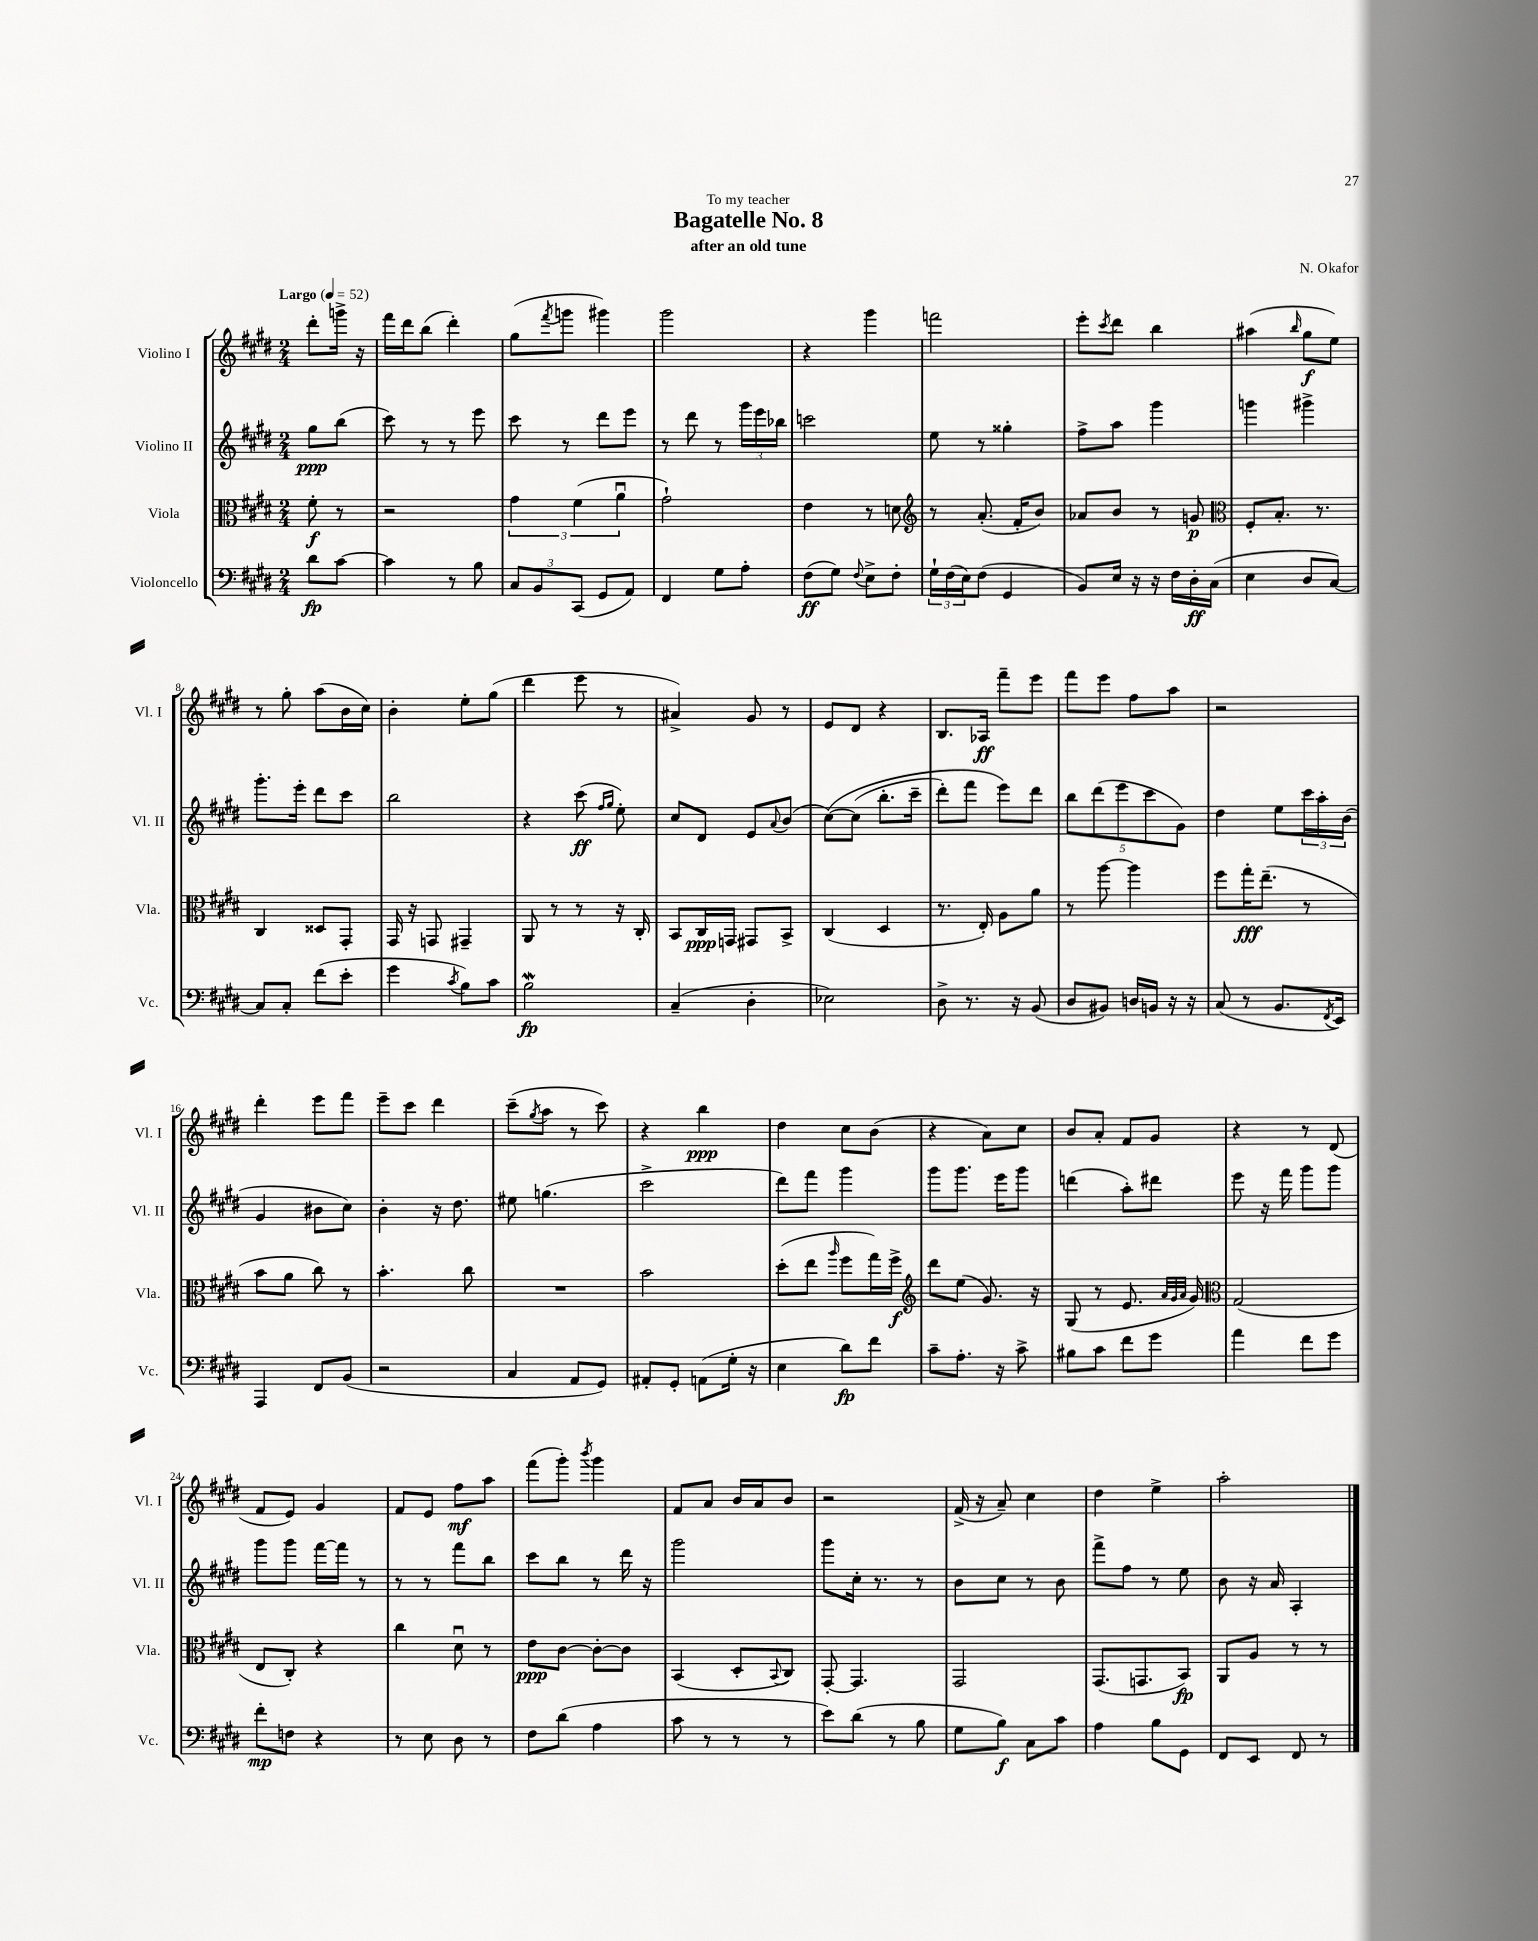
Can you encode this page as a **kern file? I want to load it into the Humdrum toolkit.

**kern	**kern	**kern	**kern
*staff4	*staff3	*staff2	*staff1
*clefF4	*clefC3	*clefG2	*clefG2
*k[f#c#g#d#]	*k[f#c#g#d#]	*k[f#c#g#d#]	*k[f#c#g#d#]
*M2/4	*M2/4	*M2/4	*M2/4
*MM52	*MM52	*MM52	*MM52
8d#\L	8f#'\	8gg#\L	8ddd#'\L
[8c#\J	8r	(8bb\J	16ggg^\Jk
.	.	.	16r
=	=	=	=
4c#\]	2r	8ccc#\)	16fff#\LL
.	.	.	16ddd#\J
.	.	8r	(8bb\J
8r	.	8r	4ddd#'\)
8B\	.	8eee\	.
=	=	=	=
12C#/L	6g#\	8ccc#\	(8gg#\L
12BB/	.	.	.
.	.	.	8qfff#/
.	.	8r	8ggg\J
(12CC#/J	(6f#\	.	.
8GG#/L	.	8ddd#\L	4ggg#\)
.	6au\	.	.
8AA/J)	.	8eee\J	.
=	=	=	=
4FF#/	2g#`\)	8r	2ggg#\
.	.	8ddd#\	.
8G#\L	.	8r	.
8A'\J	.	24ggg#\LL	.
.	.	24eee\	.
.	.	24bb-\JJ	.
=	=	=	=
(8F#\L	4e\	2ccc\	4r
8G#\J)	.	.	.
8qqF#/	.	.	.
8E^\L	8r	.	4ggg#\
8F#'\J	8d\	.	.
=	=	=	=
*	*clefG2	*	*
24G#`\LL	8r	8ee\	2fff\
(24F#\	.	.	.
24E\J)	.	.	.
(8F#\J	(8.a'/	8r	.
4GG#/	.	4gg##'\	.
.	16f#'/LK	.	.
.	8b/J)	.	.
=	=	=	=
8BB/L)	8a-/L	8ff#^\L	8eee'\L
.	.	.	8qccc#/
16E/Jk	8b/J	8aa\J	8ddd#\J
16r	.	.	.
16r	8r	4ggg#\	4bb\
16F#\LL	.	.	.
16D#'\	8g/	.	.
(16C#\JJ	.	.	.
=	=	=	=
*	*clefC3	*	*
4E\	8F#'/L	4ggg\	(4aa#\
.	8.B'/J	.	.
.	.	.	16qqbb/
8D#/L	.	4ggg#^\	8gg#\L
.	8.r	.	.
[8C#/J)	.	.	8ee\J)
=	=	=	=
8C#/]L	4C#/	8.ggg#'\L	8r
8C#'/J	.	.	8gg#'\
.	.	16eee'\Jk	.
(8f#\L	8D##/L	8ddd#\L	(8aa\L
8e'\J	8GG#'/J	8ccc#\J	16b\L
.	.	.	16cc#\JJ)
=	=	=	=
4g#\	16GG#/	2bb\	4b'\
.	16r	.	.
.	8GG/	.	.
8qc#/	.	.	.
8B\L)	4GG#~/	.	8ee'\L
8c#\J	.	.	(8gg#\J
=	=	=	=
2B\	8AA/	4r	4ddd#\
.	8r	.	.
.	8r	(8ccc#\	8eee\
.	.	16qqff#/LL	.
.	.	16qqgg#/JJ	.
.	16r	8ee'\)	8r
.	16C#'/	.	.
=	=	=	=
(4C#~/	8BB/L	8cc#/L	4a#^/)
.	16C#/L	8d#/J	.
.	16GG/JJ	.	.
4D#'\	8GG#/L	8e/L	8g#/
.	.	8qqa/	.
.	8BB^/J	(8b/J	8r
=	=	=	=
2E-\)	(4C#/	&([8cc#\L)	8e/L
.	.	(8cc#\]J	8d#/J
.	4D#/	8.bb'\L	4r
.	.	16ccc#~\Jk	.
=	=	=	=
8D#^\	8.r	8ddd#'\L)	8.B/L
8.r	.	8fff#\J	.
.	16E'/)	.	16A-/Jk
.	8A\L	8eee\L&)	8fff#~\L
16r	.	.	.
(8BB/	8a\J	8ddd#\J	8eee\J
=	=	=	=
8D#/L	8r	10bb\L	8fff#\L
.	.	(10ddd#\	.
8BB#/J)	[8aa\	.	8eee\J
.	.	10eee\	.
16D/LL	4aa\]	.	8ff#\L
.	.	10ccc#\	.
16BB/JJ	.	.	.
16r	.	.	8aa\J
.	.	10g#\J)	.
16r	.	.	.
=	=	=	=
(8C#/	8ff#\L	4dd#\	2r
8r	16gg#'\K	.	.
.	(8.ee~\J	.	.
8.BB/L	.	8ee\L	.
.	8r	24ccc#\L	.
.	.	24aa'\	.
8qFF#/	.	.	.
16EE/Jk)	.	.	.
.	.	(24b\JJ	.
=	=	=	=
4AAA/	8b\L	4g#/	4ddd#'\
.	8a\J	.	.
8FF#/L	8cc#\)	8b#\L	8eee\L
(8BB/J	8r	8cc#\J)	8fff#\J
=	=	=	=
2r	4.b'\	4b'\	8eee~\L
.	.	.	8ccc#\J
.	.	16r	4ddd#\
.	.	8.dd#\	.
.	8cc#\	.	.
=	=	=	=
4C#/	2r	8ee#\	(8ccc#~\L
.	.	.	8qgg#/
.	.	(4.gg\	8aa\J
8AA/L	.	.	8r
8GG#/J)	.	.	8ccc#\)
=	=	=	=
8AA#'/L	2b\	2ccc#^\	4r
8GG#'/J	.	.	.
(8AA\L	.	.	4bb\
16G#'\Jk	.	.	.
16r	.	.	.
=	=	=	=
4E\	(8dd#'\L	8ddd#\L)	4dd#\
.	8ee\J	8fff#\J	.
.	16qqaa/	.	.
8d#\L)	8ff#\L	4ggg#\	8cc#\L
8f#\J	16gg#\L)	.	(8b\J
.	16ff#^\JJ	.	.
=	=	=	=
*	*clefG2	*	*
8c#~\L	8ddd#\L	8ggg#\L	4r
8.A'\J	(8ee\J	8.ggg#\J	.
.	8.g#/)	.	8a\L)
16r	.	16eee\LK	.
8c#^\	.	8ggg#\J	8cc#\J
.	16r	.	.
=	=	=	=
8B#\L	(8G#/	(4ddd\	8b/L
8c#\J	8r	.	8a'/J
8f#\L	8.e/	8aa'\L)	8f#/L
8g#\J	.	8ddd#\J	8g#/J
.	32qqa/LLL	.	.
.	32qqg#/	.	.
.	32qqa/JJJ	.	.
.	16g#/)	.	.
=	=	=	=
*	*clefC3	*	*
4a\	(2G#/	8eee\	4r
.	.	16r	.
.	.	16fff#\	.
8f#\L	.	8ggg#\L	8r
8g#\J	.	8ggg#\J	(8d#/
=	=	=	=
8f#'\L	8E/L	8ggg#\L	8f#/L
8F\J	8C#'/J)	8ggg#\J	8e/J)
4r	4r	[16fff#\LL	4g#/
.	.	16fff#\]JJ	.
.	.	8r	.
=	=	=	=
8r	4cc#\	8r	8f#/L
8E\	.	8r	8e/J
8D#\	8d#u\	8fff#\L	8ff#\L
8r	8r	8bb\J	8aa\J
=	=	=	=
8F#\L	8e\L	8ccc#\L	(8fff#\L
(8d#\J	[8c#\J	8bb\J	8ggg#'\J)
.	.	.	8qbbb/
4A\	8c#'\_L	8r	4ggg#\
.	8c#\]J	16ddd#\	.
.	.	16r	.
=	=	=	=
8c#\	(4BB/	2ggg#\	8f#/L
8r	.	.	8a/J
8r	8D#'/L	.	16b/LL
.	.	.	16a/J
.	8qqBB/	.	.
8r	8C#/J)	.	8b/J
=	=	=	=
8e\L)	[8GG#'/	8ggg#\L	2r
(8d#\J	4.GG#/]	16cc#'\Jk	.
.	.	8.r	.
8r	.	.	.
8B\	.	8r	.
=	=	=	=
8G#\L	2GG#/	8b\L	(16f#^/
.	.	.	16r
8B\J)	.	8cc#\J	8a~/)
8C#\L	.	8r	4cc#\
8c#\J	.	8b\	.
=	=	=	=
4A\	(8.GG#/L	8fff#^\L	4dd#\
.	.	8ff#\J	.
.	8.GG/	.	.
8B\L	.	8r	4ee^\
8GG#\J	8BB/J)	8ee\	.
=	=	=	=
8FF#/L	8AA/L	8b\	2aa'\
8EE/J	8A/J	16r	.
.	.	16a/	.
8FF#/	8r	4A'/	.
8r	8r	.	.
==	==	==	==
*-	*-	*-	*-
